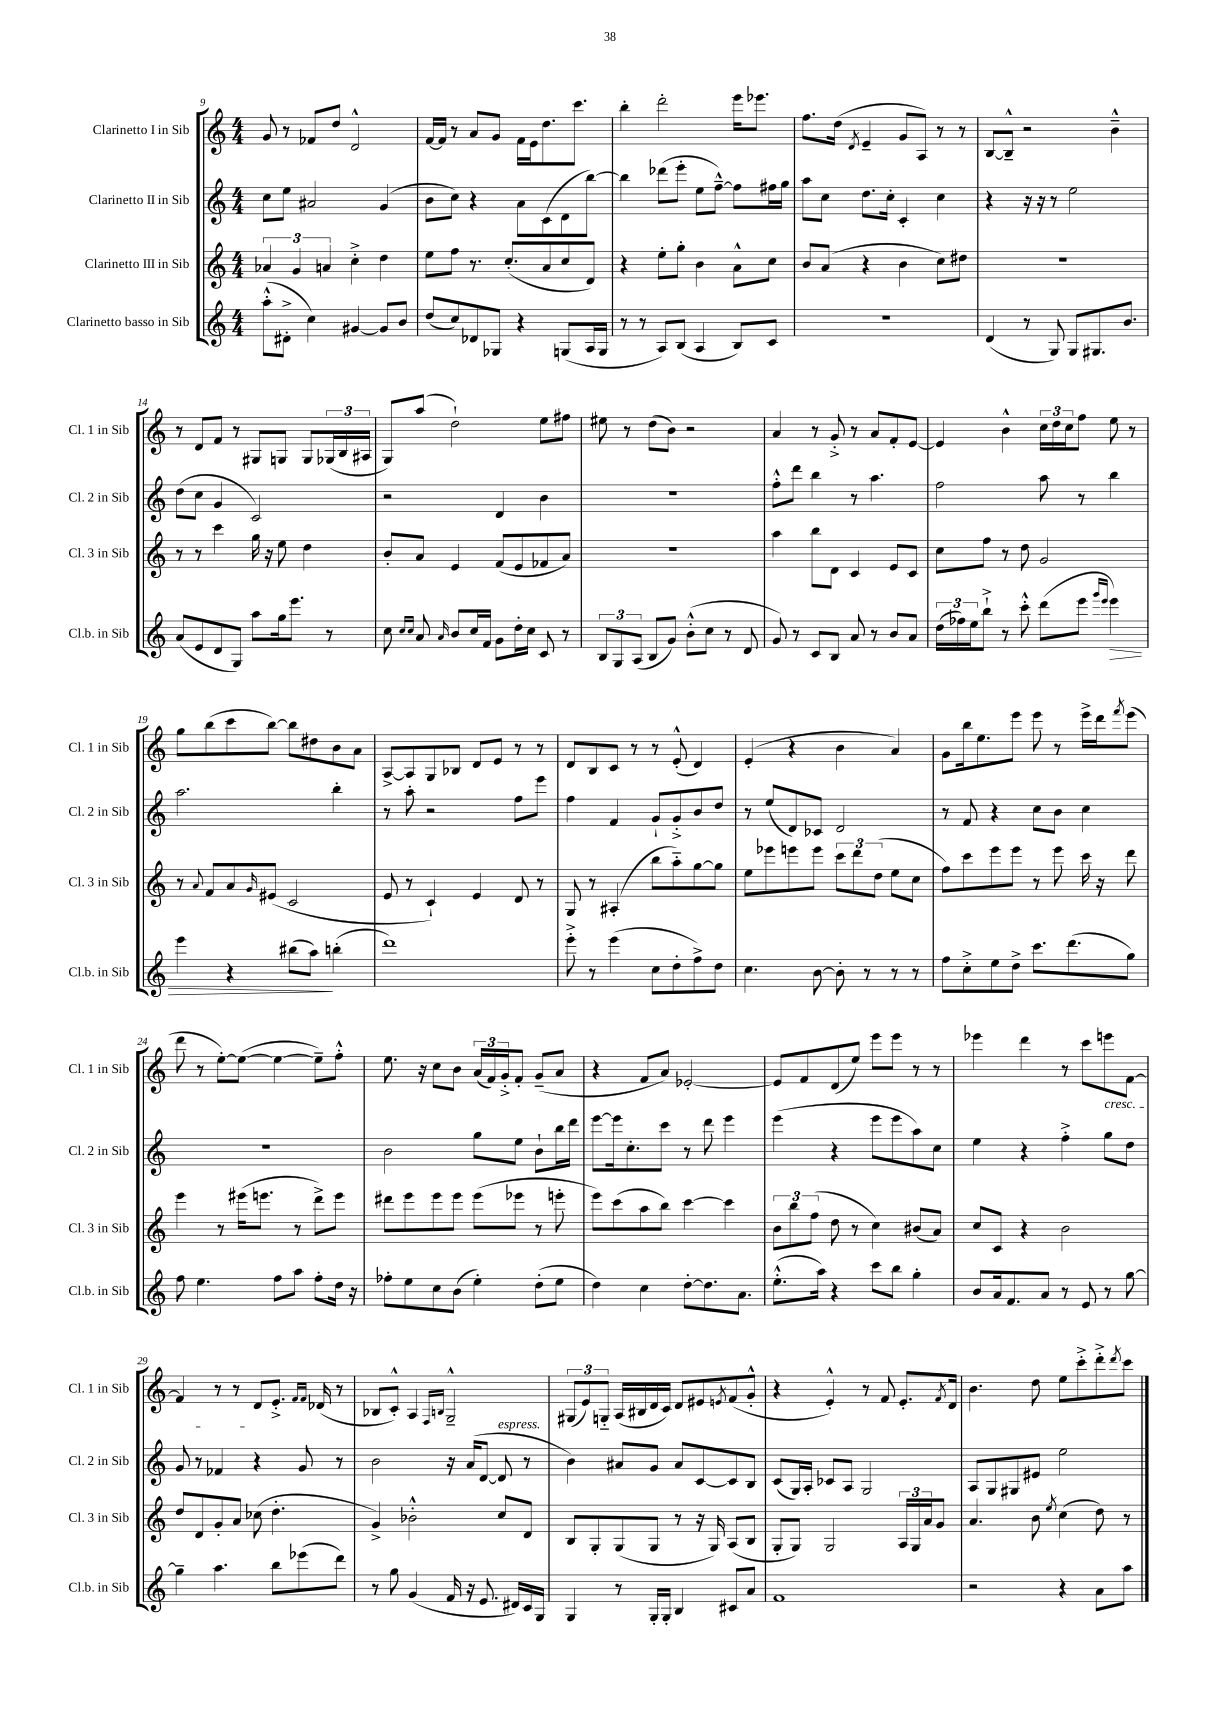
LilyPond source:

<<
\new StaffGroup <<
\new Staff = "s0" \with { instrumentName = "Clarinetto I in Sib" shortInstrumentName = "Cl. 1 in Sib" } {
    \clef treble \key c \major \numericTimeSignature \time 4/4
    g'8 r8 fes'8 d''8 d'2-^ |
    f'16~ f'16 r8 a'8 g'8 f'16 e'16 d''8. c'''8. |
    b''4-. d'''2-. e'''16 ees'''8. |
    f''8. d''16( \acciaccatura { d'8 } e'4-- g'8 a8) r8 r8 |
    b8~ b8---^ r2 b'4---^ |
    r8 d'8 f'8 r8 gis8 g8 g8 \tuplet 3/2 { ges16( b16 ais16 } |
    g8) a''8( d''2-!) e''8 fis''8 |
    eis''8 r8 d''8( b'8) r2 |
    a'4 r8 g'8-.-> r8 a'8 f'8-. e'8~ |
    e'4 b'4-^ \tuplet 3/2 { c''16 d''16 c''16 } f''8 e''8 r8 |
    g''8 b''8( c'''8 b''8~) b''8 dis''8 b'8 a'8 |
    a8~-> a8 g8 bes8 d'8 e'8 r8 r8 |
    d'8 b8 c'8 r8 r8 e'8-.-^( d'4) |
    e'4-.( r4 b'4 a'4) |
    g'8 b''16 e''8. e'''8 e'''8 r8 e'''16-> d'''16 \acciaccatura { f'''8 } e'''8( |
    d'''8 r8 e''8~-.) e''8~( e''4~ e''8--) f''8-.-^ |
    e''8. r16 c''8 b'8 \tuplet 3/2 { a'16( f'16) g'16-.-> } f'8-. g'8--( a'8 |
    r4 f'8 a'8) ees'2~-. |
    ees'8 f'8 d'8( e''8) e'''8 e'''8 r8 r8 |
    ees'''4 d'''4 r8 c'''8 e'''8\cresc f'8~ |
    f'4 r8 r8 d'8\! e'8.-.-> \grace { f'16 f'16 } des'16( r8 |
    bes8 c'8-.-^) a4 \grace { f16 b16 } g2---^ |
    \tuplet 3/2 { gis8( e'8) g8-_ } a16( bis16 d'16 c'16) d'8 eis'8 \acciaccatura { e'8 } f'8( g'8-.-^ |
    r4 e'4-.-^) r8 f'8 e'8.-. \acciaccatura { f'8 } d'16 |
    b'4. d''8 e''8 c'''8-.-> d'''8-.-> \acciaccatura { d'''8 } c'''8 \bar "|." |
}
\new Staff = "s1" \with { instrumentName = "Clarinetto II in Sib" shortInstrumentName = "Cl. 2 in Sib" } {
    \clef treble \key c \major \numericTimeSignature \time 4/4
    c''8 e''8 ais'2 g'4( |
    b'8 c''8) r4 a'8 c'8( d'8 b''8~) |
    b''4 des'''8( e'''8-. e''8 f''8~---^) f''8 fis''16 g''16 |
    a''8 c''8 d''8. c''16-. c'4-. c''4 |
    r4 r16 r16 r8 e''2 |
    d''8( c''8 g'4 c'2) |
    r2 d'4 b'4 |
    R1 |
    f''8-.-^ d'''8 b''4 r8 a''4. |
    f''2 a''8 r8 b''4 |
    a''2. b''4-. |
    r8 a''8-. r2 f''8 e'''8 |
    f''4 f'4 g'8-! g'8-.-> b'8 d''8 |
    r8 e''8( d'8) ces'8 d'2 |
    r8 f'8 r4 c''8 b'8 c''4 |
    r1 |
    b'2 g''8 e''8 b'8-! b''16 d'''16 |
    e'''8~ e'''16 c''8.-. c'''8 r8 d'''8 e'''4 |
    e'''4( r4 e'''8 e'''8 a''8) c''8 |
    e''4 r4 f''4-.-> g''8 d''8 |
    g'8 r8 fes'4 r4 g'8 r8 |
    b'2 r16 a'16( d'8~ d'8^\markup { \italic "espress." } r8 |
    b'4) ais'8 g'8 ais'8 c'8~ c'8 b8 |
    c'8( g16) a16-. ces'8 a8 g2 |
    a8 g8 gis8 eis'8 e''2 \bar "|." |
}
\new Staff = "s2" \with { instrumentName = "Clarinetto III in Sib" shortInstrumentName = "Cl. 3 in Sib" } {
    \clef treble \key c \major \numericTimeSignature \time 4/4
    \tuplet 3/2 { aes'4 g'4 a'4 } c''4-.-> d''4 |
    e''8 f''8 r8. c''8.-.( a'8 c''8 d'8) |
    r4 e''8-. g''8-. b'4 a'8-^ c''8 |
    b'8 a'8( r4 b'4 c''8) dis''8 |
    r1 |
    r8 r8 c'''4 g''16 r16 e''8 d''4 |
    b'8-. a'8 e'4 f'8( e'8 fes'8 a'8) |
    R1 |
    a''4 b''8 d'8 c'4 e'8 c'8 |
    c''8 f''8 r8 d''8 g'2 |
    r8 \appoggiatura { a'8 } f'8 a'8 \grace { g'16 } eis'8( c'2 |
    e'8 r8 c'4-!) e'4 d'8 r8 |
    g8 r8 ais4-.( b''8 a''8-_) g''8~ g''8 |
    e''8 ees'''8 e'''8 e'''8 \tuplet 3/2 { c'''8 d'''8 d''8( } e''8 c''8 |
    f''8) c'''8 e'''8 e'''8 r8 e'''8 c'''16 r16 d'''8 |
    e'''4 r8 eis'''16( e'''8. r8 d'''8->) e'''8 |
    dis'''8 e'''8 e'''8 e'''8 e'''8( ees'''8 r8 e'''8-. |
    e'''8) c'''8( a''8 b''8) c'''4~ c'''4 |
    \tuplet 3/2 { b'8 b''8 f''8( } d''8 r8 c''4) bis'8( a'8) |
    c''8 c'8 r4 b'2 |
    d''8 d'8 g'8-. a'8 ces''8( d''4.-. |
    g'4->) bes'2-.-^ c''8 d'8 |
    b8 g8-. g8( g8 r8 r16 g16) a8( b8 |
    g8-. g8) g2 \tuplet 3/2 { a16 g16 a'16 } g'8 |
    a'4. b'8 \acciaccatura { e''8 } c''4( d''8) r8 \bar "|." |
}
\new Staff = "s3" \with { instrumentName = "Clarinetto basso in Sib" shortInstrumentName = "Cl.b. in Sib" } {
    \clef treble \key c \major \numericTimeSignature \time 4/4
    a''8-.-^( dis'8-.-> c''4) gis'4~ gis'8 b'8 |
    d''8( c''8) des'8 ges8 r4 g8( a16 g16 |
    r8 r8 a8) b8( a4 b8) c'8 |
    r1 |
    d'4( r8 g8) g8 gis8. b'8. |
    a'8( e'8 d'8 g8) a''8 g''16 e'''8. r8 |
    c''8 \grace { c''16 c''16 } a'8 \grace { a'16 } b'8 c''16 f'16 g'8 d''16-. c''16 c'8 r8 |
    \tuplet 3/2 { b8 g8 a8( } b8 g'8) b'8-.-^( c''8 r8 d'8 |
    g'8) r8 c'8 b8 a'8 r8 b'8 a'8 |
    \tuplet 3/2 { d''16( fes''16) e''16 } b''8-!-> r8 c'''8-.-^ d'''8( e'''8 \grace { g'''16 e'''16 } e'''4\>) |
    e'''4 r4 bis''8( a''8\!) b''4-.( |
    d'''1) |
    e'''8-.-> r8 e'''4( c''8 d''8-. f''8->) d''8 |
    c''4. b'8~ b'8-. r8 r8 r8 |
    f''8 c''8-.-> e''8 d''8-> c'''8. d'''8.( g''8) |
    f''8 e''4. f''8 a''8 f''8-. d''16 r16 |
    fes''8-. e''8 c''8 b'8( e''4-.) d''8-.( e''8 |
    d''4) c''4 d''8~-. d''8. a'8. |
    e''8.-.-^( a''16) r4 c'''8 b''8 g''4-. |
    b'8 a'16 f'8. a'8 r8 e'8 r8 g''8~ |
    g''4-- a''4. b''8 ees'''8( d'''8) |
    r8 g''8 g'4( f'16 r16 e'8. dis'16) c'16 g16 |
    g4 r8 g16-. g16-. b4 cis'8 a'8 |
    f'1 |
    r2 r4 a'8 a''8 \bar "|." |
}
>>
>>
\layout { \context { \Score currentBarNumber = #9 } }
